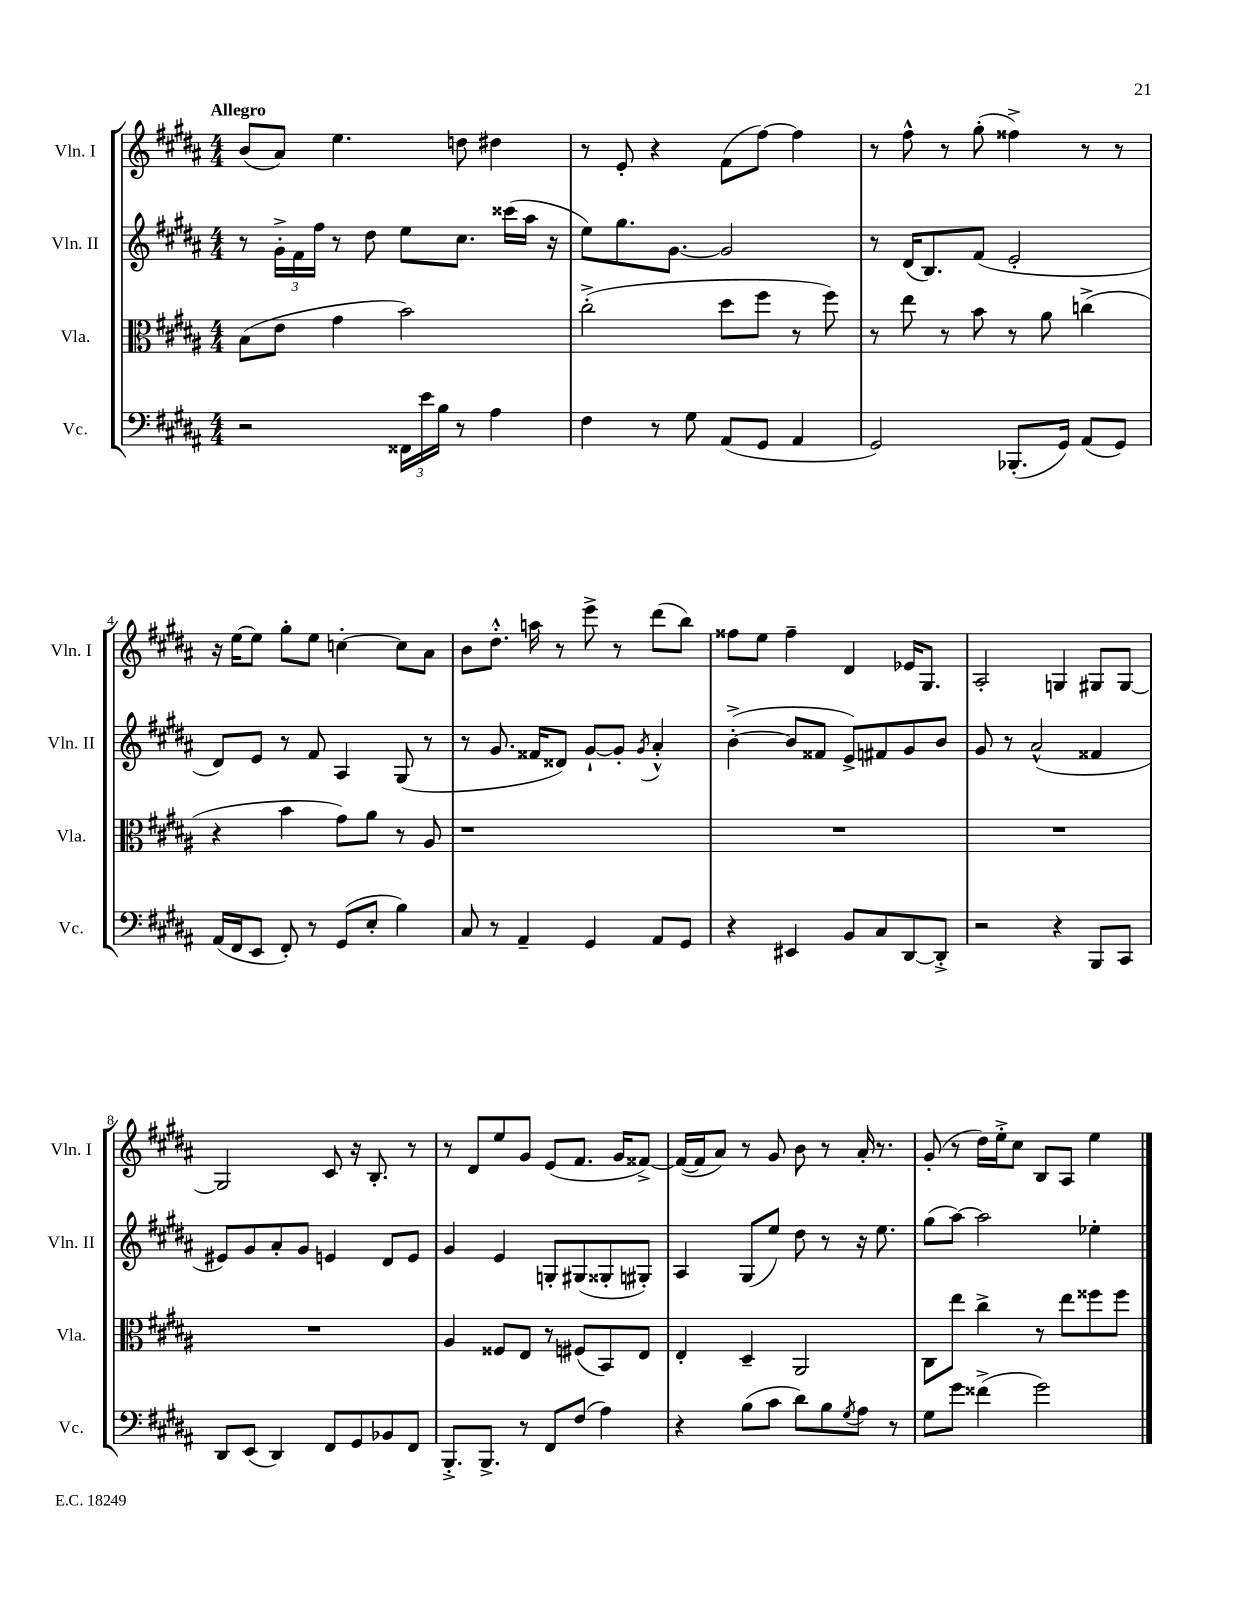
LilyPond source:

<<
\new StaffGroup <<
\new Staff = "s0" \with { instrumentName = "Vln. I" shortInstrumentName = "Vln. I" } {
    \clef treble \key b \major \numericTimeSignature \time 4/4 \tempo "Allegro"
    b'8( ais'8) e''4. d''8 dis''4 |
    r8 e'8-. r4 fis'8( fis''8~) fis''4 |
    r8 fis''8-^ r8 gis''8-.( fisis''4->) r8 r8 |
    r16 e''16~ e''8 gis''8-. e''8 c''4~-. c''8 ais'8 |
    b'8 dis''8.-.-^ a''16 r8 e'''8-> r8 dis'''8( b''8) |
    fisis''8 e''8 fisis''4-- dis'4 ees'16 gis8. |
    ais2-. g4 gis8 gis8~ |
    gis2 cis'8 r16 b8.-. r8 |
    r8 dis'8 e''8 gis'8 e'8( fis'8. gis'16 fisis'8~->) |
    fisis'16~( fisis'16 ais'8) r8 gis'8 b'8 r8 ais'16-. r8. |
    gis'8-.( r8 dis''16) e''16-.-> cis''8 b8 ais8 e''4 \bar "|." |
}
\new Staff = "s1" \with { instrumentName = "Vln. II" shortInstrumentName = "Vln. II" } {
    \clef treble \key b \major \numericTimeSignature \time 4/4
    r8 \tuplet 3/2 { gis'16-.-> fis'16 fis''16 } r8 dis''8 e''8 cis''8. cisis'''16( ais''16 r16 |
    e''8) gis''8. gis'8.~ gis'2 |
    r8 dis'16( b8.) fis'8( e'2-. |
    dis'8) e'8 r8 fis'8 ais4 gis8( r8 |
    r8 gis'8. fisis'16 disis'8) gis'8~-! gis'8-. \acciaccatura { gis'8 } ais'4-.-^ |
    b'4~-.->( b'8 fisis'8 e'8->) fis'8 gis'8 b'8 |
    gis'8 r8 ais'2-^( fisis'4 |
    eis'8) gis'8 ais'8-. gis'8 e'4 dis'8 e'8 |
    gis'4 e'4 g8-. gis8( gisis8-. gis8-.) |
    ais4 gis8( e''8) dis''8 r8 r16 e''8. |
    gis''8( ais''8~) ais''2 ees''4-. \bar "|." |
}
\new Staff = "s2" \with { instrumentName = "Vla." shortInstrumentName = "Vla." } {
    \clef alto \key b \major \numericTimeSignature \time 4/4
    b8( e'8 gis'4 b'2) |
    cis''2-.->( dis''8 fis''8 r8 fis''8) |
    r8 e''8 r8 b'8 r8 ais'8 c''4->( |
    r4 b'4 gis'8) ais'8 r8 ais8 |
    r1 |
    R1 |
    R1 |
    R1 |
    ais4 fisis8 e8 r8 fis8( b,8) e8 |
    e4-. dis4-- ais,2 |
    cis8 e''8 cis''4-> r8 e''8 fisis''8 fisis''8 \bar "|." |
}
\new Staff = "s3" \with { instrumentName = "Vc." shortInstrumentName = "Vc." } {
    \clef bass \key b \major \numericTimeSignature \time 4/4
    r2 \tuplet 3/2 { fisis,16 e'16 b16 } r8 ais4 |
    fis4 r8 gis8 ais,8( gis,8 ais,4 |
    gis,2) bes,,8.-.( gis,16) ais,8( gis,8) |
    ais,16( fis,16 e,8 fis,8-.) r8 gis,8( e8-. b4) |
    cis8 r8 ais,4-- gis,4 ais,8 gis,8 |
    r4 eis,4 b,8 cis8 dis,8~ dis,8-.-> |
    r2 r4 b,,8 cis,8 |
    dis,8 e,8( dis,4) fis,8 gis,8 bes,8 fis,8 |
    b,,8.-.-> b,,8.-> r8 fis,8 fis8( ais4) |
    r4 b8( cis'8 dis'8) b8 \acciaccatura { gis8 } ais8 r8 |
    gis8 gis'8 fisis'4->( gis'2) \bar "|." |
}
>>
>>
